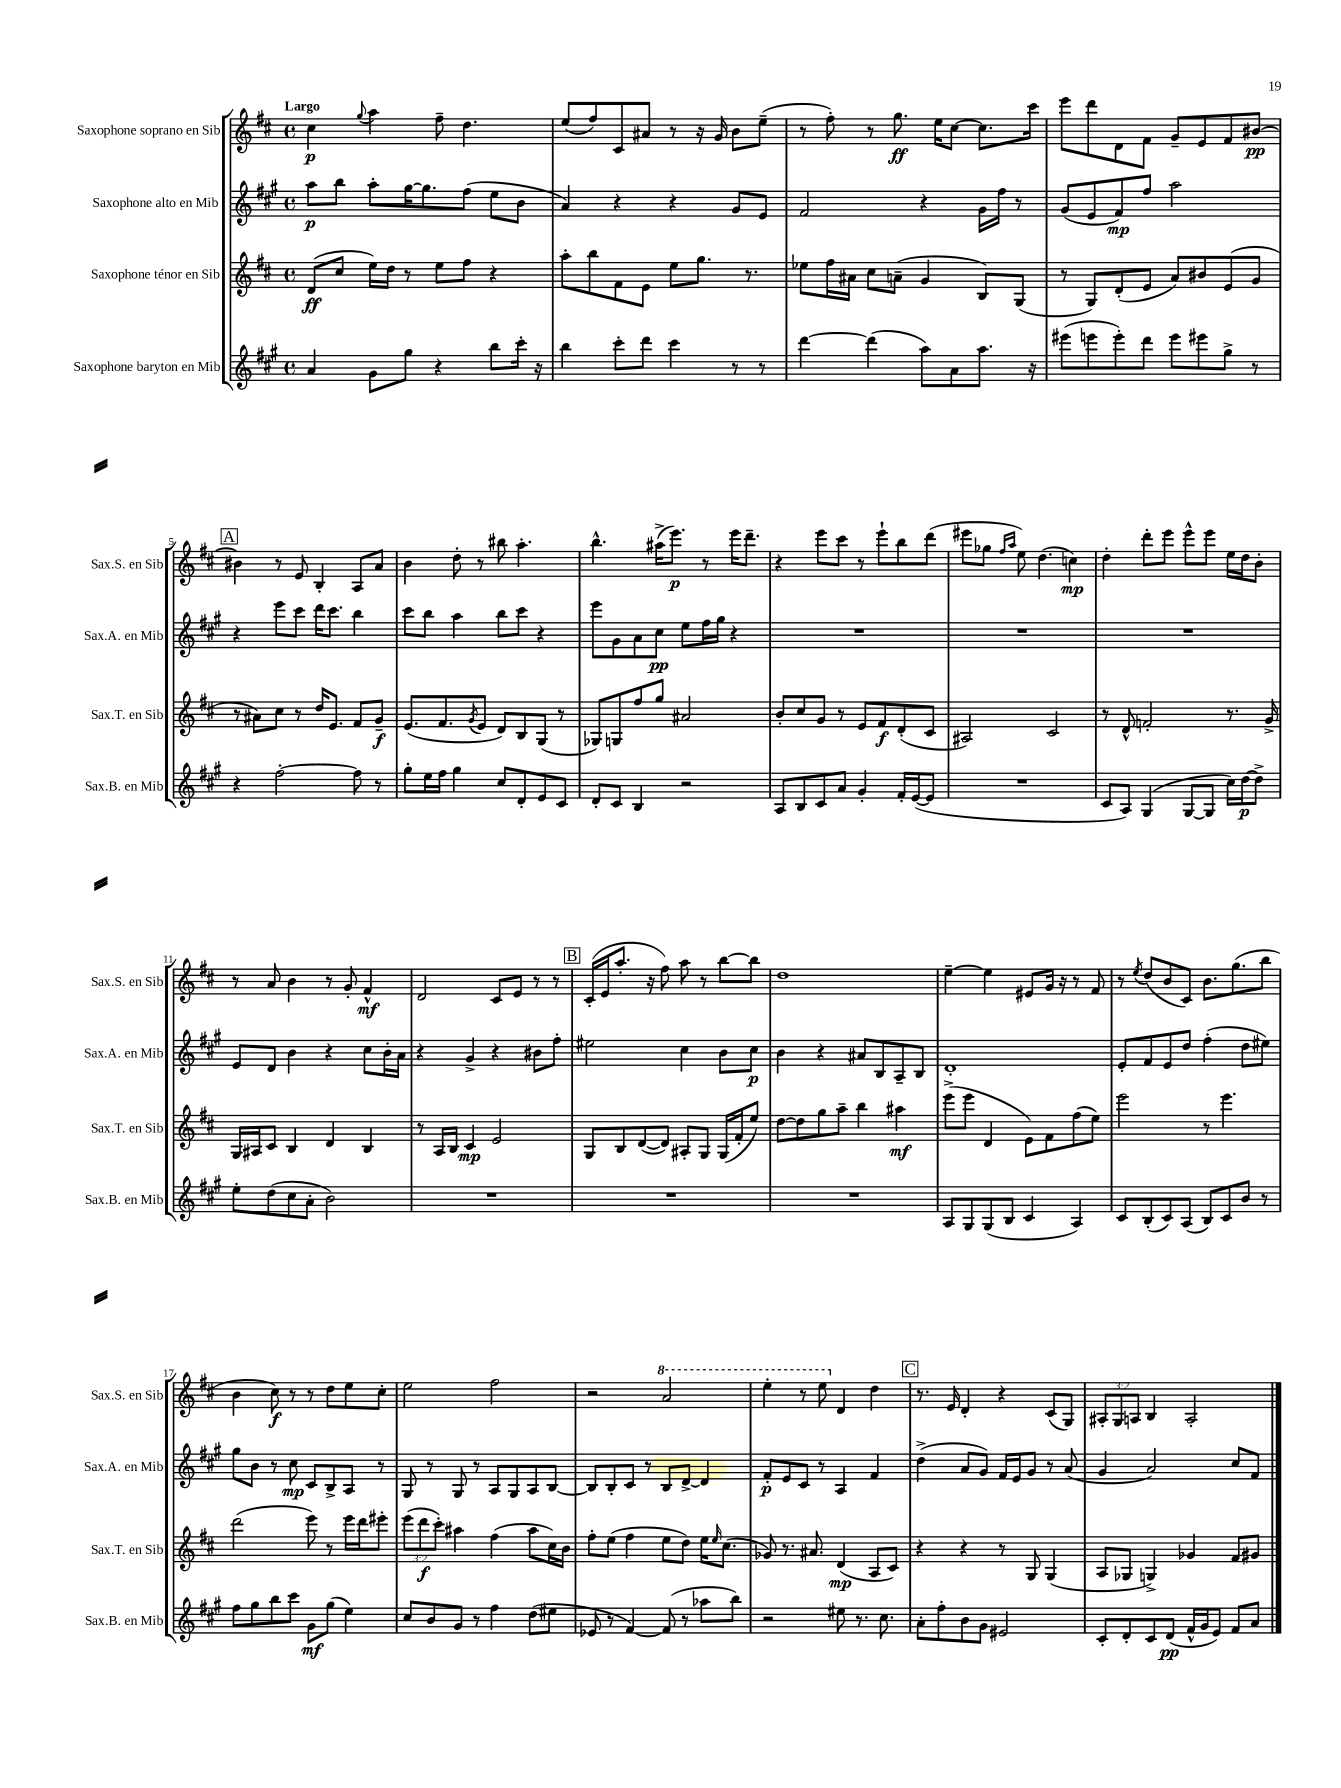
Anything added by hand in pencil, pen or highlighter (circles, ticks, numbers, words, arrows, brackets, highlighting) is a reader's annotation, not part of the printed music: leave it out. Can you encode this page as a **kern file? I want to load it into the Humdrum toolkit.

**kern	**dynam	**kern	**dynam	**kern	**dynam	**kern	**dynam
*part4	*part4	*part3	*part3	*part2	*part2	*part1	*part1
*staff4	*staff4	*staff3	*staff3	*staff2	*staff2	*staff1	*staff1
*I"Saxophone baryton en Mib	*	*I"Saxophone ténor en Sib	*	*I"Saxophone alto en Mib	*	*I"Saxophone soprano en Sib	*
*I'Sax.B. en Mib	*	*I'Sax.T. en Sib	*	*I'Sax.A. en Mib	*	*I'Sax.S. en Sib	*
*clefG2	*	*clefG2	*	*clefG2	*	*clefG2	*
*k[f#c#g#]	*	*k[f#c#]	*	*k[f#c#g#]	*	*k[f#c#]	*
*M4/4	*	*M4/4	*	*M4/4	*	*M4/4	*
*met(c)	*	*met(c)	*	*met(c)	*	*met(c)	*
=1	=1	=1	=1	=1	=1	=1	=1
!	!	!	!	!	!	!LO:TX:a:B:t=Largo	!
4a/	.	(8d/L	ff	8aa\L	p	4cc#\	p
.	.	8cc#/J	.	8bb\J	.	.	.
.	.	.	.	.	.	8qqgg/	.
8g#\L	.	16ee\LL)	.	8aa'\L	.	4aa\	.
.	.	16dd\JJ	.	.	.	.	.
8gg#\J	.	8r	.	[16gg#\K	.	.	.
.	.	.	.	8.gg#\]	.	.	.
4r	.	8ee\L	.	.	.	8ff#~\	.
.	.	8ff#\J	.	(8ff#\J	.	4.dd\	.
8bb\L	.	4r	.	8ee\L	.	.	.
16ccc#'\Jk	.	.	.	8b\J	.	.	.
16r	.	.	.	.	.	.	.
=2	=2	=2	=2	=2	=2	=2	=2
4bb\	.	8aa'\L	.	4a/)	.	(8ee/L	.
.	.	8bb\	.	.	.	8ff#/)	.
8ccc#'\L	.	8f#\	.	4r	.	8c#/	.
8ddd\J	.	8e\J	.	.	.	8a#X/J	.
4ccc#\	.	8ee\L	.	4r	.	8r	.
.	.	8.gg\J	.	.	.	16r	.
.	.	.	.	.	.	16g/	.
8r	.	.	.	8g#/L	.	8b\L	.
.	.	8.r	.	.	.	.	.
8r	.	.	.	8e/J	.	(8ee~\J	.
=3	=3	=3	=3	=3	=3	=3	=3
[4ddd\	.	8ee-X\L	.	2f#/	.	8r	.
.	.	16ff#\L	.	.	.	8ff#'\)	.
.	.	16a#X\JJ	.	.	.	.	.
(4ddd\]	.	8cc#\L	.	.	.	8r	.
.	.	(8an~\J	.	.	.	8.gg\	ff
8aa\L)	.	4g/	.	4r	.	.	.
.	.	.	.	.	.	16ee\KL	.
8a\	.	.	.	.	.	[8cc#\J	.
8.aa\J	.	8B/L)	.	16g#\LL	.	8.cc#\L]	.
.	.	.	.	16ff#\JJ	.	.	.
.	.	(8G/J	.	8r	.	.	.
16r	.	.	.	.	.	16ccc#\Jk	.
=4	=4	=4	=4	=4	=4	=4	=4
(8eee#X\L	.	8r	.	(8g#/L	.	8eee\L	.
8eeen\	.	8G/L)	.	8e/	.	8ddd\	.
8eee'\)	.	(8d'/	.	8f#/)	mp	8d\	.
8ddd\J	.	8e/J	.	8ff#/J	.	8f#\J	.
8eee\L	.	8a/L)	.	2aa\	.	8g~/L	.
8eee#X\	.	8b#X/	.	.	.	8e/	.
8gg#^\J	.	(8e/	.	.	.	8f#/	.
8r	.	8g/J	.	.	.	[8b#X/J	pp
!!LO:LB:g=z
!!LO:REH:place=s1:t=A
=5	=5	=5	=5	=5	=5	=5	=5
4r	.	8r	.	4r	.	4b#X\]	.
.	.	8a#X\L)	.	.	.	.	.
[2ff#'\	.	8cc#\J	.	8eee\L	.	8r	.
.	.	8r	.	8ccc#\J	.	8e/	.
.	.	16dd/KL	.	16ddd\KL	.	4B'/	.
.	.	8.e/J	.	8.ccc#\J	.	.	.
8ff#\]	.	8f#/L	.	4bb\	.	8A/L	.
8r	.	8g~/J	f	.	.	8a/J	.
=6	=6	=6	=6	=6	=6	=6	=6
8gg#'\L	.	(8.e/L	.	8ccc#\L	.	4b\	.
16ee\L	.	.	.	8bb\J	.	.	.
16ff#\JJ	.	8.f#/	.	.	.	.	.
4gg#\	.	.	.	4aa\	.	8dd'\	.
.	.	8qg/	.	.	.	.	.
.	.	8e/J	.	.	.	8r	.
8cc#/L	.	8d/L)	.	8bb\L	.	8bb#X\	.
8d'/	.	8B/	.	8ccc#\J	.	4.aa'\	.
8e/	.	(8G/J	.	4r	.	.	.
8c#/J	.	8r	.	.	.	.	.
=7	=7	=7	=7	=7	=7	=7	=7
8d'/L	.	8G-X/L)	.	8eee\L	.	4.bb^^\	.
8c#/J	.	8Gn/	.	8g#\	.	.	.
4B/	.	8ff#/	.	8a\	.	.	.
.	.	8gg/J	.	8cc#\J	pp	(16aa#X^\KL	.
.	.	.	.	.	.	8.eee\J)	p
2r	.	2a#X/	.	8ee\L	.	.	.
.	.	.	.	16ff#\L	.	8r	.
.	.	.	.	16gg#\JJ	.	.	.
.	.	.	.	4r	.	16eee\KL	.
.	.	.	.	.	.	8.ddd~\J	.
=8	=8	=8	=8	=8	=8	=8	=8
8A/L	.	8b'/L	.	1r	.	4r	.
8B/	.	8cc#/	.	.	.	.	.
8c#/	.	8g/J	.	.	.	8eee\L	.
8a/J	.	8r	.	.	.	8ccc#\J	.
4g#'/	.	8e/L	.	.	.	8r	.
.	.	8f#/	f	.	.	8eee`\L	.
16f#'/LL	.	(8d'/	.	.	.	8bb\	.
([16e/J	.	.	.	.	.	.	.
8e/J]	.	8c#/J	.	.	.	(8ddd\J	.
=9	=9	=9	=9	=9	=9	=9	=9
1r	.	2A#X/)	.	1r	.	8eee#X\L	.
.	.	.	.	.	.	8gg-X\J	.
.	.	.	.	.	.	16qqff#/LL	.
.	.	.	.	.	.	16qqaa/JJ	.
.	.	.	.	.	.	8ee\)	.
.	.	.	.	.	.	(4.dd\	.
.	.	2c#/	.	.	.	.	.
.	.	.	.	.	.	4ccn\)	mp
=10	=10	=10	=10	=10	=10	=10	=10
8c#/L	.	8r	.	1r	.	4dd'\	.
8A/J)	.	8d^^/	.	.	.	.	.
(4G#/	.	2fn'/	.	.	.	8ddd'\L	.
.	.	.	.	.	.	8eee\J	.
[8G#/L	.	.	.	.	.	8eee^^\L	.
8G#/J]	.	.	.	.	.	8eee\J	.
16cc#\LL)	.	8.r	.	.	.	16ee\LL	.
[16dd\J	p	.	.	.	.	16dd\J	.
8dd^\J]	.	.	.	.	.	8b'\J	.
.	.	16g^/	.	.	.	.	.
!!LO:LB:g=z
=11	=11	=11	=11	=11	=11	=11	=11
8ee'\L	.	16G/LL	.	8e/L	.	8r	.
.	.	16A#X/J	.	.	.	.	.
(8dd\	.	8c#/J	.	8d/J	.	8a/	.
8cc#\	.	4B/	.	4b\	.	4b\	.
8a'\J	.	.	.	.	.	.	.
2b\)	.	4d/	.	4r	.	8r	.
.	.	.	.	.	.	8g'/	.
.	.	4B/	.	8cc#\L	.	4f#^^/	mf
.	.	.	.	16b'\L	.	.	.
.	.	.	.	16a\JJ	.	.	.
=12	=12	=12	=12	=12	=12	=12	=12
1r	.	8r	.	4r	.	2d/	.
.	.	16A/LL	.	.	.	.	.
.	.	16B/JJ	.	.	.	.	.
.	.	4c#/	mp	4g#^/	.	.	.
.	.	2e/	.	4r	.	8c#/L	.
.	.	.	.	.	.	8e/J	.
.	.	.	.	8b#X\L	.	8r	.
.	.	.	.	8ff#'\J	.	8r	.
!!LO:REH:place=s1:t=B
=13	=13	=13	=13	=13	=13	=13	=13
1r	.	8G/L	.	2ee#X\	.	(16c#'/LL	.
.	.	.	.	.	.	16e/J	.
.	.	8B/	.	.	.	8.aa'/J	.
.	.	([8d/	.	.	.	.	.
.	.	.	.	.	.	16r	.
.	.	8d/J])	.	.	.	8ff#\)	.
.	.	8A#X'/L	.	4cc#\	.	8aa\	.
.	.	8G/J	.	.	.	8r	.
.	.	(16G/LL	.	8b\L	.	[8bb\L	.
.	.	16f#'/J	.	.	.	.	.
.	.	8ee/J)	.	8cc#\J	p	8bb\J]	.
=14	=14	=14	=14	=14	=14	=14	=14
1r	.	[8dd\L	.	4b\	.	1dd	.
.	.	8dd\]	.	.	.	.	.
.	.	8gg\	.	4r	.	.	.
.	.	8aa~\J	.	.	.	.	.
.	.	4bb\	.	8a#X/L	.	.	.
.	.	.	.	8B/	.	.	.
.	.	4aa#X\	mf	8A~/	.	.	.
.	.	.	.	8B/J	.	.	.
=15	=15	=15	=15	=15	=15	=15	=15
8A/L	.	(8eee^\L	.	1d'	.	[4ee~\	.
8G#/	.	8eee\J	.	.	.	.	.
(8G#/	.	4d/	.	.	.	4ee\]	.
8B/J	.	.	.	.	.	.	.
4c#/	.	8e\L)	.	.	.	8e#X/L	.
.	.	8f#\	.	.	.	16g/Jk	.
.	.	.	.	.	.	16r	.
4A/)	.	(8ff#\	.	.	.	8r	.
.	.	8ee\J)	.	.	.	8f#/	.
=16	=16	=16	=16	=16	=16	=16	=16
8c#/L	.	2eee\	.	8e'/L	.	8r	.
.	.	.	.	.	.	8qee/	.
(8B'/	.	.	.	8f#/	.	(8dd/L	.
8c#/)	.	.	.	8e/	.	8b/	.
(8A/J	.	.	.	8dd/J	.	8c#/J)	.
8B/L)	.	8r	.	(4ff#'\	.	8.b\L	.
8c#/	.	4.eee\	.	.	.	.	.
.	.	.	.	.	.	(8.gg\	.
8b/J	.	.	.	8dd\L	.	.	.
8r	.	.	.	8ee#X\J)	.	8bb\J	.
!!LO:LB:g=z
=17	=17	=17	=17	=17	=17	=17	=17
8ff#\L	.	(2ddd\	.	8gg#\L	.	4b\	.
8gg#\	.	.	.	8b\J	.	.	.
8bb\	.	.	.	8r	.	8cc#\)	f
8ccc#\J	.	.	.	8cc#\	mp	8r	.
8g#\L	mf	8eee\)	.	8c#/L	.	8r	.
(8gg#\J	.	8r	.	8B^/	.	8dd\L	.
4ee\)	.	16eee\LL	.	8A/J	.	8ee\	.
.	.	16ddd\J	.	.	.	.	.
.	.	8eee#X'\J	.	8r	.	8cc#'\J	.
=18	=18	=18	=18	=18	=18	=18	=18
8cc#/L	.	(12eee\L	.	8G#/	.	2ee\	.
.	.	12ddd\	f	.	.	.	.
8b/	.	.	.	8r	.	.	.
.	.	12ccc#'\J)	.	.	.	.	.
8g#/J	.	4aa#X\	.	8G#/	.	.	.
8r	.	.	.	8r	.	.	.
4ff#\	.	(4ff#\	.	8A/L	.	2ff#\	.
.	.	.	.	8G#/	.	.	.
(8dd\L	.	8aa#\L	.	8A/	.	.	.
8ee#X\J	.	16cc#\L)	.	[8B/J	.	.	.
.	.	16b\JJ	.	.	.	.	.
=19	=19	=19	=19	=19	=19	=19	=19
8e-X/	.	8ff#'\L	.	8B/L]	.	2r	.
8r	.	(8ee\J	.	8B'/	.	.	.
[4f#/)	.	4ff#\	.	8c#/J	.	.	.
.	.	.	.	8r	.	.	.
*	*	*	*	*	*	*8va	*
(8f#/]	.	8ee\L	.	8B/L	.	2aa/	.
8r	.	8dd\J)	.	[8d^/J	.	.	.
8aa-X\L	.	16ee\KL	.	4d/]	.	.	.
.	.	16qqee/	.	.	.	.	.
.	.	(8.cc#\J	.	.	.	.	.
8bb\J)	.	.	.	.	.	.	.
=20	=20	=20	=20	=20	=20	=20	=20
2r	.	8g-X/)	.	8f#'/L	p	4eee'\	.
.	.	8.r	.	8e/	.	.	.
.	.	.	.	8c#/J	.	8r	.
.	.	8.a#X/	.	.	.	.	.
.	.	.	.	8r	.	8eee\	.
*	*	*	*	*	*	*X8va	*
8ee#X\	.	(4d/	mp	4A/	.	4d/	.
8.r	.	.	.	.	.	.	.
.	.	8A/L	.	4f#/	.	4dd\	.
8.cc#\	.	.	.	.	.	.	.
.	.	8c#/J)	.	.	.	.	.
!!LO:REH:place=s1:t=C
=21	=21	=21	=21	=21	=21	=21	=21
8a'\L	.	4r	.	(4dd^\	.	8.r	.
8ff#'\	.	.	.	.	.	.	.
.	.	.	.	.	.	16e/	.
8b\	.	4r	.	8a/L	.	4d'/	.
8g#\J	.	.	.	8g#/J)	.	.	.
2e#X/	.	8r	.	16f#/LL	.	4r	.
.	.	.	.	16e/J	.	.	.
.	.	8G/	.	8g#/J	.	.	.
.	.	(4G/	.	8r	.	(8c#/L	.
.	.	.	.	(8a/	.	8G/J)	.
=22	=22	=22	=22	=22	=22	=22	=22
8c#'/L	.	8A/L	.	4g#/	.	12A#X'/L	.
.	.	.	.	.	.	12G/	.
8d'/	.	8G-X/J	.	.	.	.	.
.	.	.	.	.	.	12An/J	.
8c#/	.	4Gn^/)	.	2a/)	.	4B/	.
(8d/J	pp	.	.	.	.	.	.
16f#^^/LL	.	4g-X/	.	.	.	2A'/	.
16g#/J	.	.	.	.	.	.	.
8e/J)	.	.	.	.	.	.	.
8f#/L	.	8f#/L	.	8cc#/L	.	.	.
8a/J	.	8g#X/J	.	8f#/J	.	.	.
==	==	==	==	==	==	==	==
*-	*-	*-	*-	*-	*-	*-	*-
